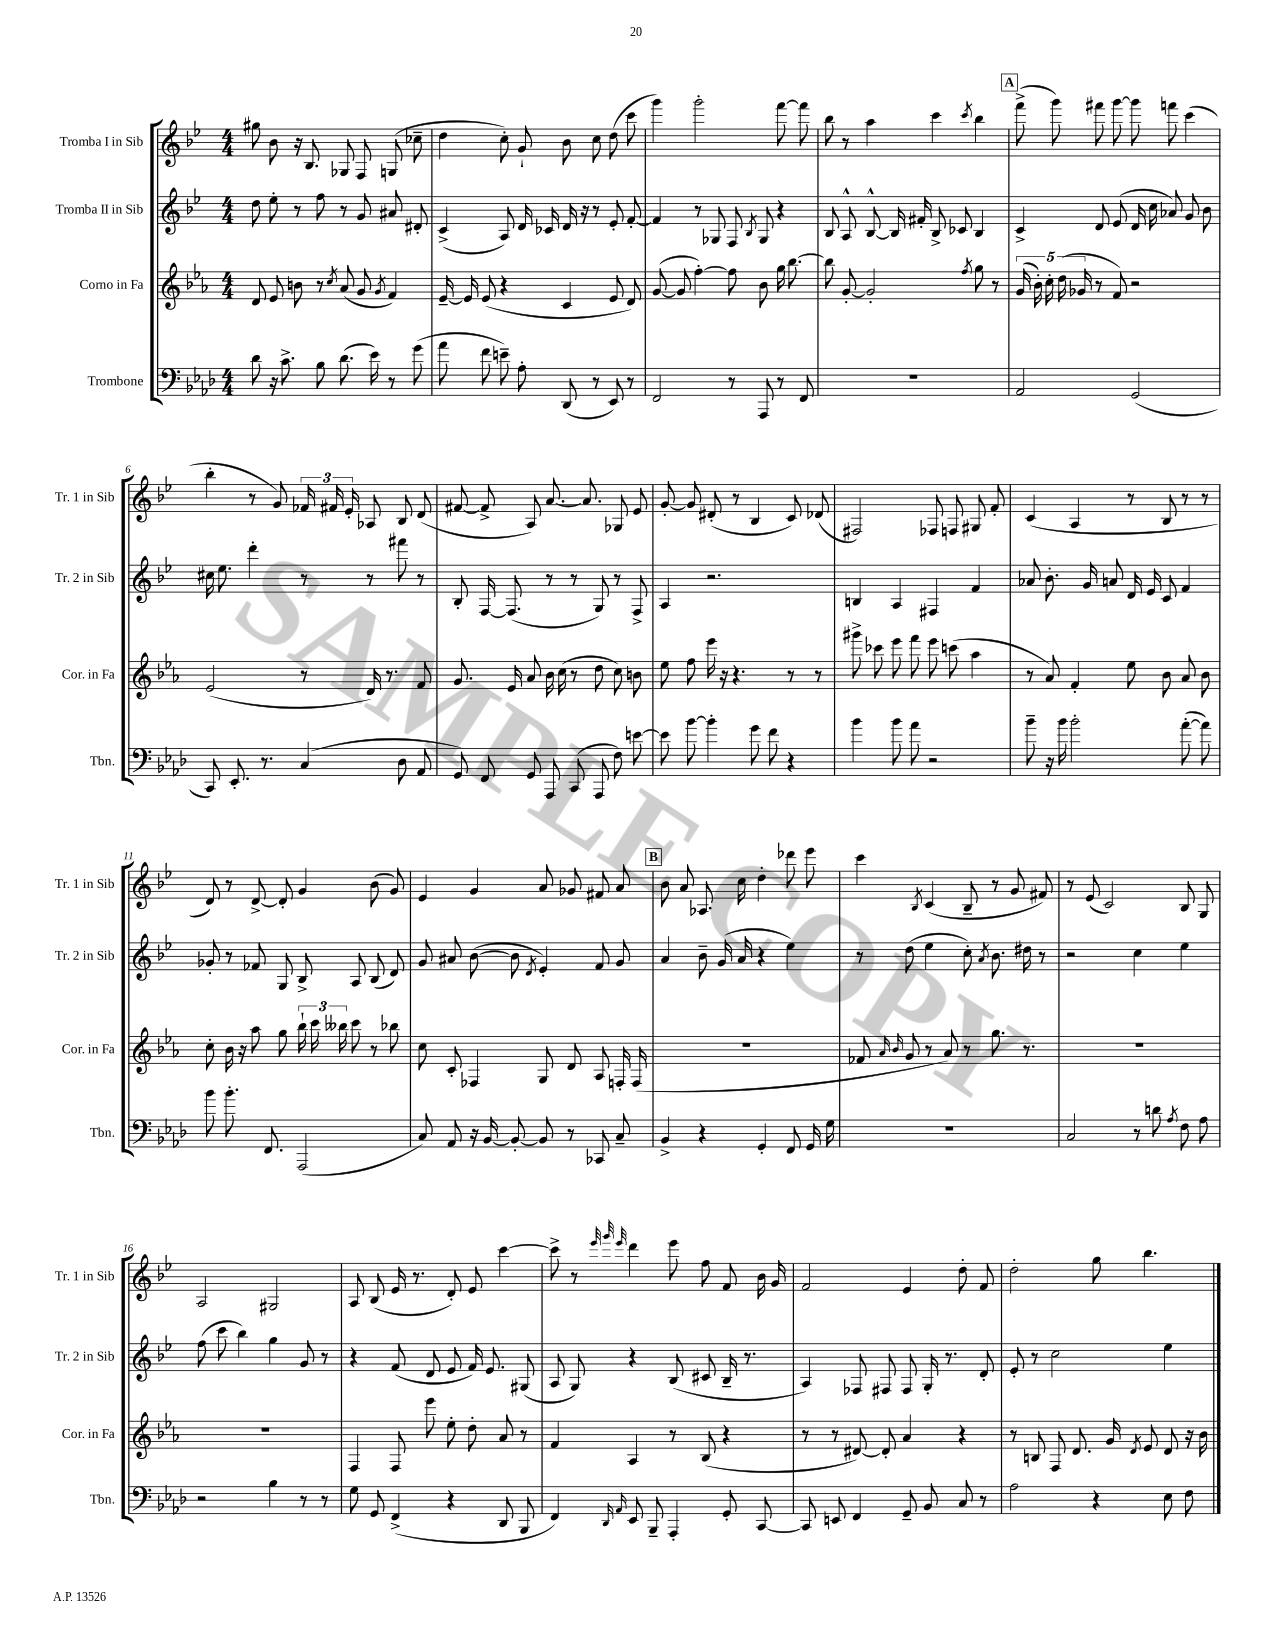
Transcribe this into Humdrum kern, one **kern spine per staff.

**kern	**kern	**kern	**kern
*staff4	*staff3	*staff2	*staff1
*clefF4	*clefG2	*clefG2	*clefG2
*k[b-e-a-d-]	*k[b-e-a-]	*k[b-e-]	*k[b-e-]
*M4/4	*M4/4	*M4/4	*M4/4
8d-	8d	8dd	8gg#
16r	8e-	8ee-'	8b-
8.c^	.	.	.
.	8b	8r	16r
.	.	.	8.B-
8B-	8r	8ff	.
.	8qcc	.	.
(8.d-	(8a-	8r	8G-
.	8g	8g	8F
16e-)	.	.	.
.	8qg	.	.
8r	4f)	8a#	(8G
(8g	.	8d#'	8cc-~
=	=	=	=
8a-	[16e-~	(4c^	4dd
.	16e-]	.	.
8f	(8e-	.	.
8e~)	4r	8A)	8cc')
8A-'	.	16d	8g`
.	.	16c-	.
(8DD-	4c	16d	8b-
.	.	16r	.
8r	.	8r	8cc
8EE-)	8e-	8e-'	(8dd
8r	8d)	[8f'	8ccc
=	=	=	=
2FF	([8g	4f]	4ggg)
.	8g]	.	.
.	[4ff')	8r	2ggg'
.	.	8G-	.
8r	8ff]	8F	.
.	.	8qB-	.
8AAA-	8b-	8G-	.
8r	16gg	4r	[8fff
.	[8.bb-	.	.
8FF	.	.	8fff]
=	=	=	=
1r	8bb-]	8B-	8bb-
.	[8g'	8A^^	8r
.	2g']	[8B-^^	4aa
.	.	16B-]	.
.	.	16f#'	.
.	.	8B-^	4ccc
.	.	8c-	.
.	8qff	.	8qccc
.	8gg	4B-	4bb-
.	8r	.	.
=	=	=	=
2AA-	(20g	4c^	(8fff^
.	20b-')	.	.
.	20cc'	.	.
.	.	.	8ggg)
.	(20dd	.	.
.	20g-	.	.
.	8r	8d	8fff#
.	8f)	(8e-	[8ggg
(2GG	2r	16d	8ggg]
.	.	16cc	.
.	.	8a-)	8fff
.	.	8g	(4ccc
.	.	8b-	.
=	=	=	=
8CC)	(2e-	16cc#	4bb-'
.	.	8.ee-	.
8.EE-'	.	.	.
.	.	4ddd'	8r
8.r	.	.	.
.	.	.	8g)
(4C	8r	8r	24f-
.	.	.	24f#
.	.	.	24e-'
.	16d)	8r	8A-
.	8.r	.	.
8D-	.	8fff#	8B-
8AA-	8f	8r	(8d
=	=	=	=
8GG)	8.g	8B-'	[8f#
8FF	.	[16F	8f#^]
.	16e-	(8.F]	.
8GG	8a-	.	8A)
8AAA-	16b-	8r	[8.a
.	(16cc	.	.
(8CC	8r	8r	.
.	.	.	8.a]
8AAA-	8dd	8G)	.
8F)	8cc)	8r	8G-
[8e	8b	8F^	8e-
=	=	=	=
8e]	8ee-	4A	[8g'
[8b-	8ff	.	8g]
4b-']	16eee-	2.r	(8d#'
.	16r	.	.
.	4.r	.	8r
8g	.	.	4B-
8f	.	.	.
4r	8r	.	8c)
.	8r	.	(8d-
=	=	=	=
4b-	8ggg#^	4B	2F#)
.	8ccc-	.	.
8b-	8eee-	4A	.
8a-	8fff	.	.
2r	8eee-	4F#	8F-
.	(8ccc	.	8F
.	4aa-	4f	8G#
.	.	.	8f'
=	=	=	=
8b-~	8r	8a-	(4c
16r	8a-)	8.b-'	.
16b-	.	.	.
2b-'	4f'	.	4A
.	.	16g	.
.	.	8a	.
.	8ee-	16d	8r
.	.	16e-	.
.	8b-	8c	8B-
([8a-'	8a-	4f	8r
8a-])	8b-	.	8r
=	=	=	=
8b-	8cc'	8g-'	8d)
8.b-'	16b-	8r	8r
.	16r	.	.
.	8aa-	8f-	[8d^
8.FF	.	.	.
.	8gg	8G	8d']
(2AAA-	24bb-`	8B-^	4g
.	24ccc	.	.
.	24bb--	.	.
.	8ccc	8A	.
.	8r	(8B-	(8b-
.	8bb-	8d)	8g)
=	=	=	=
8C)	8cc	8g	4e-
8AA-	8c'	8a#	.
16r	4F-	([8b-	4g
[16BB-	.	.	.
8BB-'_	.	8b-]	.
.	.	8qd	.
8BB-]	8G	4e-')	8a
8r	8d	.	8g-
8CC-	8A-	8f	8f#
8C~	16F'	8g	8a
.	(16F	.	.
=	=	=	=
4BB-^	1r	4a	8b-
.	.	.	8a
4r	.	8b-~	8.A-
.	.	(16g	.
.	.	16a	16cc
4GG'	.	4r	4dd'
8FF	.	4ee-)	8ddd-
16GG	.	.	8eee-
16G	.	.	.
=	=	=	=
1r	8f-	8r	4ccc
.	16qqa-	.	.
.	16qqb-	.	.
.	8g	(8dd	.
.	.	.	8qB-
.	8r	4ee-	(4c
.	8a-)	.	.
.	8r	8cc')	8B-~
.	.	8qa	.
.	8.gg	8.b-	8r
.	.	.	8g
.	8.r	16dd#	.
.	.	8r	8f#)
=	=	=	=
2C	1r	2r	8r
.	.	.	(8e-
.	.	.	2c)
8r	.	4cc	.
8d	.	.	.
8qA-	.	.	.
8F	.	4ee-	8B-
8A-	.	.	8G
=	=	=	=
2r	1r	(8ff	2A
.	.	8ccc	.
.	.	4bb-)	.
4B-	.	4gg	2G#
8r	.	8g	.
8r	.	8r	.
=	=	=	=
8G	4F	4r	8A
8GG	.	.	(8B-
(4FF^	8F	(8f	16e-
.	.	.	8.r
.	8eee-	8d	.
4r	8ee-'	8e-	8d')
.	8dd'	16f)	8e-
.	.	8.e-	.
8DD-	8a-	.	[4ccc
8BBB-	8r	(8G#	.
=	=	=	=
4FF)	4f	8A	8ccc^]
.	.	8G)	8r
.	.	.	32qqeee-
16qqDD-	.	.	32qqggg
16qqAA-	.	.	32qqeee-
8EE-	4A-	4r	4ddd
8BBB-~	.	.	.
4AAA-'	8r	(8B-	8eee-
.	(8B-	8c#	8ff
8GG'	4r	16B-~	8f
.	.	8.r	.
[8CC	.	.	16b-
.	.	.	16g
=	=	=	=
8CC]	8r	4A)	2f
8EE	8r	.	.
4FF	[8d#)	8F-	.
.	8d#']	8F#	.
8GG~	4a-	8F#	4e-
8BB-	.	16G'	.
.	.	8.r	.
8C	4r	.	8dd'
8r	.	8d'	8f
=	=	=	=
2A-	8r	8e-'	2dd'
.	8B	8r	.
.	8F	2cc	.
.	8.d	.	.
4r	.	.	8gg
.	16g	.	.
.	8qd	.	.
.	8e-	.	4.bb-
8E-	8d	4ee-	.
8F	16r	.	.
.	16b-	.	.
==	==	==	==
*-	*-	*-	*-
